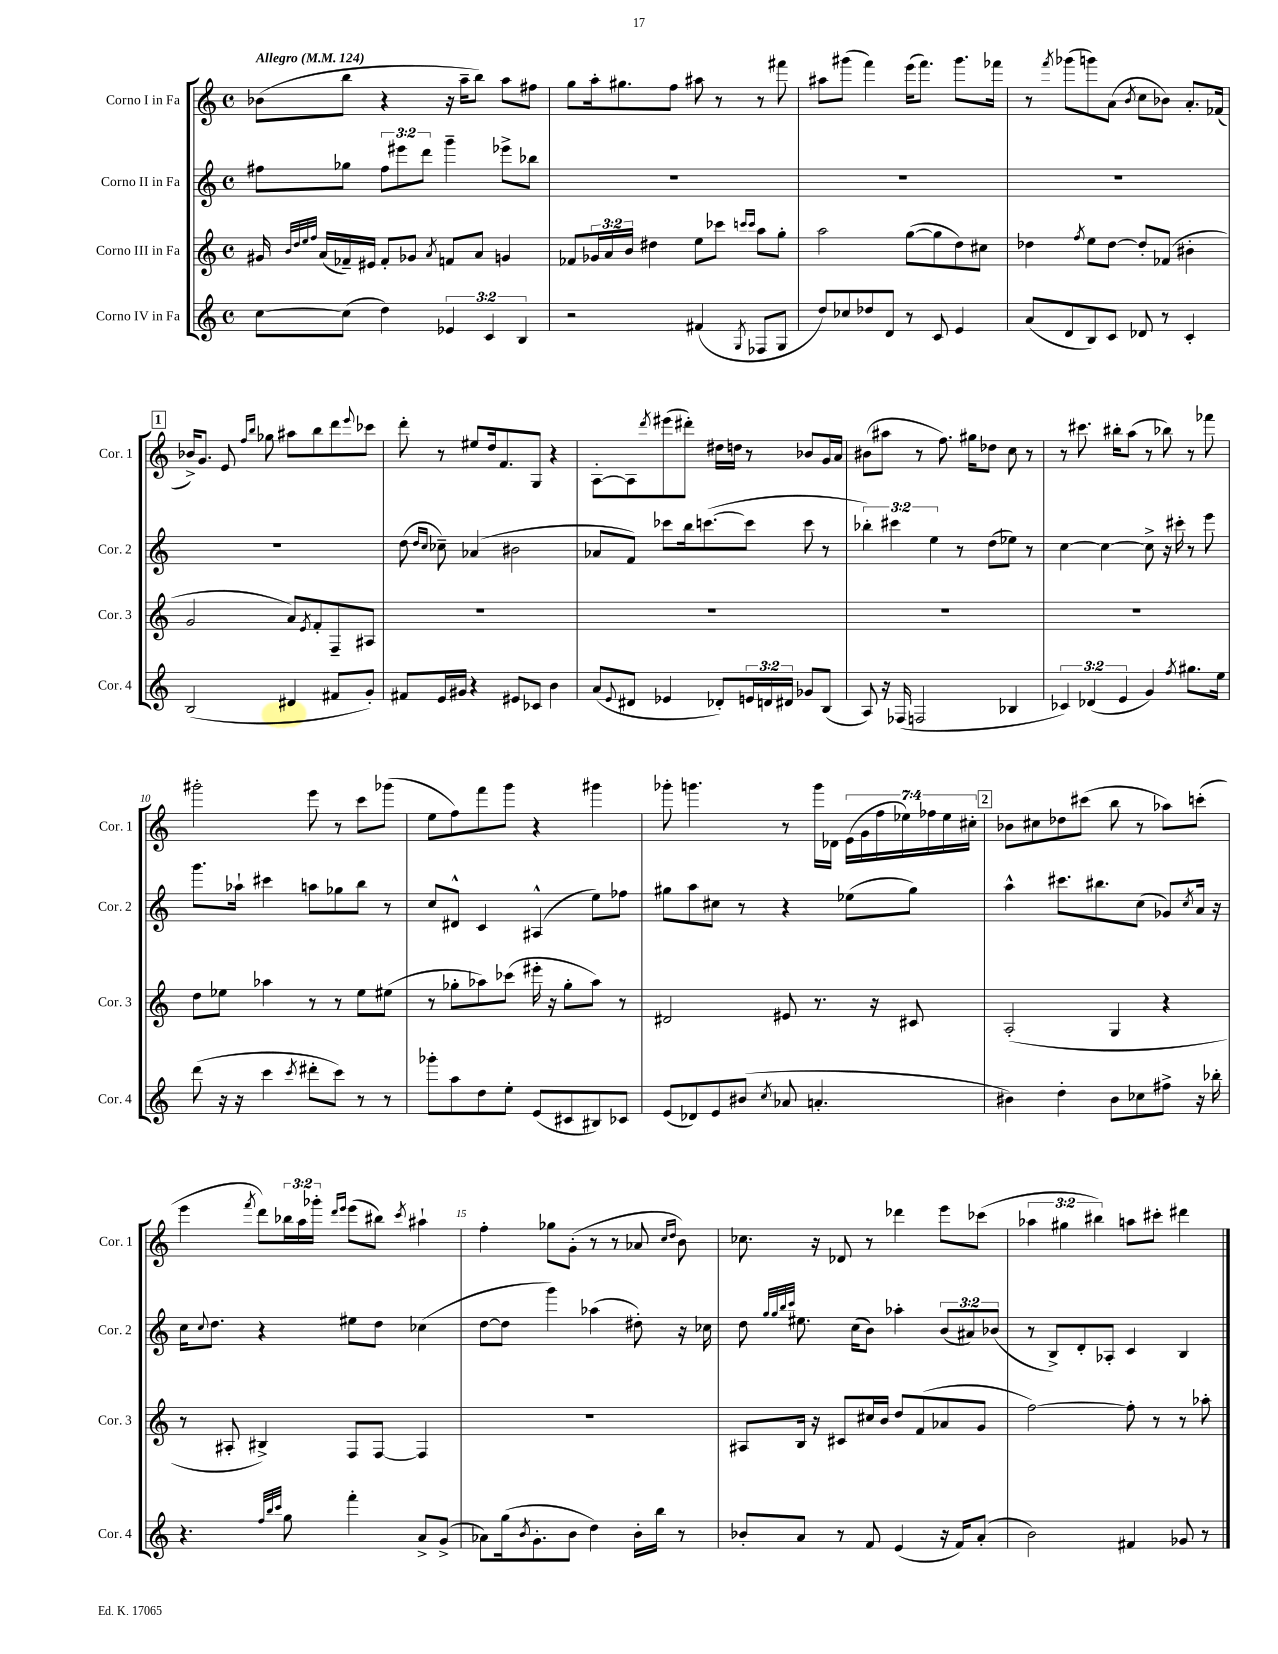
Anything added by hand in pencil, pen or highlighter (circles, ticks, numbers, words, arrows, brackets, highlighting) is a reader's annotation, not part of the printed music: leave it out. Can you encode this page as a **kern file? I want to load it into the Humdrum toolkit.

**kern	**kern	**kern	**kern
*part4	*part3	*part2	*part1
*staff4	*staff3	*staff2	*staff1
*I"Corno IV in Fa	*I"Corno III in Fa	*I"Corno II in Fa	*I"Corno I in Fa
*I'Cor. 4	*I'Cor. 3	*I'Cor. 2	*I'Cor. 1
*clefG2	*clefG2	*clefG2	*clefG2
*k[]	*k[]	*k[]	*k[]
*M4/4	*M4/4	*M4/4	*M4/4
*met(c)	*met(c)	*met(c)	*met(c)
*MM124	*MM124	*MM124	*MM124
=1	=1	=1	=1
!	!	!	!LO:TX:a:B:t=Allegro
[8cc\L	16g#X/	8ff#X\L	(8b-X\L
.	32qqb/LLL	.	.
.	32qqdd/	.	.
.	32qqee/	.	.
.	32qqff/JJJ	.	.
.	(16a/LL	.	.
(8cc\J]	16f-X~/)	8gg-X\J	8bb\J
.	16e#X/JJ	.	.
4dd\)	8f-'/L	12ff#\L	4r
.	.	12eee#X\	.
.	8g-X/J	.	.
.	.	12ddd\J	.
.	8qa/	.	.
6e-X/	8fn/L	4ggg~\	16r
.	.	.	16aa~\KL
.	8a/J	.	8bb\J)
6c/	.	.	.
.	4gn/	8eee-X^\L	8aa\L
6B/	.	.	.
.	.	8bb-X\J	8ff#X\J
=2	=2	=2	=2
2r	8f-X/L	1r	8gg\L
.	24g-X/L	.	16aa'\k
.	24a/	.	.
.	.	.	8.gg#X\
.	24b/JJ	.	.
.	4dd#X\	.	.
.	.	.	8ff\J
(4f#X/	8ee\L	.	8aa#X\
.	8ccc-X\J	.	8r
.	16qqcccn/LL	.	.
8qG/	16qqccc/JJ	.	.
8F-X/L	8aa\L	.	8r
8G/J	8gg'\J	.	8fff#X\
=3	=3	=3	=3
8dd/L)	2aa\	1r	8aa#X\L
8cc-X/	.	.	(8ggg#X\J
8dd-X/	.	.	4fff\)
8d/J	.	.	.
8r	([8gg\L	.	(16eee\KL
.	.	.	8.fff\J)
8c/	8gg\]	.	.
4e/	8dd\)	.	8.ggg#\L
.	8cc#X\J	.	.
.	.	.	16fff-X\Jk
=4	=4	=4	=4
(8a/L	4dd-X\	1r	8r
.	.	.	8qfff/
8d/	.	.	(8ggg-X\L
.	8qff/	.	.
8B/)	8ee\L	.	8gggn\)
8c/J	[8dd-\J	.	(8a\J
.	.	.	8qb/
8d-X/	8dd-'/L]	.	8cc\L
8r	(8f-X/J	.	8b-X\J)
4c'/	4b#X'\	.	8.a'/L
.	.	.	(16f-X/Jk
!!LO:LB:g=z
!!LO:REH:place=s1:t=1
=5	=5	=5	=5
(2B/	2g/	1r	16b-X^/KL)
.	.	.	8.g/J
.	.	.	8e/
.	.	.	16qqff/LL
.	.	.	16qqbb/JJ
.	.	.	8gg-X\
4d#X/	8a/L)	.	8aa#X\L
.	8qe/	.	.
.	8f'/	.	8bb\
8f#X/L	8F~/	.	8ddd\
.	.	.	8qqeee/
8g'/J)	8A#X/J	.	8ccc-X\J
=6	=6	=6	=6
8f#X/L	1r	(8dd\	8ddd'\
.	.	16qqdd/LL	.
.	.	16qqcc/JJ	.
16e/L	.	8cc-X~\)	8r
16g#X/JJ	.	.	.
4r	.	(4a-X/	8ee#X/L
.	.	.	16dd/k
.	.	.	8.f/
8e#X/L	.	2b#X\	.
8c-X/J	.	.	8G/J
4b\	.	.	4r
=7	=7	=7	=7
(8a/L	1r	8a-X/L	[8A'\L
8qqe/	.	.	.
8d#X/J	.	8f/J)	8A\]
.	.	.	8qddd/
4e-X/	.	8ccc-X\L	(8eee#X\
.	.	16bb\k	8ddd#X'\J)
.	.	([8.cccn\	.
8d-X'/L)	.	.	16dd#X\LL
.	.	.	16ddn\JJ
24en/L	.	8ccc\J]	8r
24dn/	.	.	.
24d#X/JJ	.	.	.
8g-X/L	.	8ccc\	8b-X/L
(8B/J	.	8r	16g/L
.	.	.	16a/JJ
=8	=8	=8	=8
8A/)	1r	6bb-X'\)	(8b#X\L
16r	.	.	8aa#X\J
.	.	6ccc#X\	.
(16F-X/	.	.	.
2Fn/	.	.	8r
.	.	6ee\	.
.	.	.	8.ff\)
.	.	8r	.
.	.	.	16gg#X\KL
.	.	(8dd\L	8dd-X\J
4B-X/	.	8ee-X\J)	8cc\
.	.	8r	8r
=9	=9	=9	=9
6c-X/)	1r	[4cc\	8r
.	.	.	8.ccc#X\
(6d-X/	.	.	.
.	.	4cc\_	.
.	.	.	16bb#X'\KL
6e/	.	.	.
.	.	.	(8aa\J
4g/)	.	8cc^\]	8r
.	.	16r	8bb-X\)
.	.	16ccc#X'\	.
8qff/	.	.	.
8.gg#X\L	.	8r	8r
.	.	8eee\	8fff-X\
16ee\Jk	.	.	.
!!LO:LB:g=z
=10	=10	=10	=10
(8ddd\	8dd\L	8.ggg\L	2ggg#X'\
16r	8ee-X\J	.	.
16r	.	16aa-X`\Jk	.
4ccc\	4aa-X\	4ccc#X\	.
8qccc/	.	.	.
8ddd#X'\L	8r	8aan\L	8eee\
8ccc\J)	8r	8gg-X\	8r
8r	8ee-\L	8bb\J	8ccc\L
8r	(8ee#X\J	8r	(8ggg-X\J
=11	=11	=11	=11
8ggg-X'\L	8r	8cc/L	8ee\L
8aa\	8gg-X'\L	8d#X^^/J	8ff\)
8dd\	8aa-X\)	4c/	8fff\
8ee'\J	(8ccc-X\J	.	8ggg\J
(8e/L	16eee#X'\	(4A#X^^/	4r
.	16r	.	.
8c#X/	8gg-'\L	.	.
8B#X/)	8aa-\J)	8ee\L)	4ggg#X\
8c-X/J	8r	8ff-X\J	.
=12	=12	=12	=12
(8e/L	2d#X/	8gg#X\L	8ggg-X'\
8d-X/)	.	8aa\	4.gggn\
8e/	.	8cc#X\J	.
(8b#X/J	.	8r	.
8qcc/	.	.	.
8a-X/	8e#X/	4r	8r
4.an'/	8.r	.	16ggg\LL
.	.	.	16d-X\JJ
.	.	(8ee-X\L	(28e\LL
.	.	.	28g\
.	16r	.	.
.	.	.	28ff\
.	.	.	28ee-X\)
.	8c#X/	8gg#\J)	.
.	.	.	28ff-X\
.	.	.	28ee-\
.	.	.	28cc#X'\JJ
!!LO:REH:place=s1:t=2
=13	=13	=13	=13
4b#X\)	(2A'/	4aa^^\	8b-X\L
.	.	.	8cc#X\
4dd'\	.	8.ccc#X\L	8dd-X\
.	.	.	(8ccc#X\J
.	.	8.bb#X\	.
8b#\L	4G/	.	8bb\
8cc-X\	.	(8cc\J	8r
8ff#X^\J	4r	8g-X/L)	8aa-X\L)
.	.	8qcc/	.
16r	.	16a/Jk	(8cccn'\J
16bb-X'\	.	16r	.
!!LO:LB:g=z
=14	=14	=14	=14
4.r	8r	16cc\KL	4eee\
.	.	8qqcc/	.
.	.	8.dd\J	.
.	8A#X'/	.	.
.	.	.	8qfff/
.	4B#X^/)	4r	8ddd\L)
32qqff/LLL	.	.	.
32qqbb/	.	.	.
32qqccc/JJJ	.	.	.
8gg\	.	.	24bb-X\L
.	.	.	24aa\
.	.	.	24ggg-X'\JJ
.	.	.	16qqddd/LL
.	.	.	16qqeee/JJ
4fff'\	8F/L	8ee#X\L	(8eee\L
.	[8F/J	8dd\J	8bb#X\J)
.	.	.	8qccc/
8a^/L	4F/]	(4cc-X\	4aa#X`\
(8g^/J	.	.	.
=15	=15	=15	=15
8a-X\L)	1r	[8dd\L	4ff'\
(16gg\k	.	8dd\J]	.
8qb/	.	.	.
8.g'\	.	.	.
.	.	4ggg\)	8gg-X\L
8b\J	.	.	(8g'\J
4dd\)	.	(4aa-X\	8r
.	.	.	8r
16b'\LL	.	8dd#X'\)	8a-X/
16bb\JJ	.	.	.
.	.	.	16qqcc/LL
.	.	.	16qqdd/JJ
8r	.	16r	8b\)
.	.	16cc-X\	.
=16	=16	=16	=16
8b-X'/L	8A#X/L	8dd\	8.cc-X\
.	.	32qqgg/LLL	.
.	.	32qqgg/	.
.	.	32qqbb/	.
.	.	32qqccc/JJJ	.
8a/J	16B/Jk	8.ee#X\	.
.	16r	.	16r
8r	8c#X/L	.	8d-X/
.	.	(16cc\KL	.
8f/	16cc#X/L	8b\J)	8r
.	16b/JJ	.	.
(4e/	8dd/L	4aa-X'\	4ddd-X\
.	(8f/	.	.
16r	8a-X/	(12b/L	8eee\L
16f/KL)	.	.	.
.	.	12a#X/)	.
(8a'/J	8g/J	.	(8ccc-X\J
.	.	(12b-X/J	.
=17	=17	=17	=17
2b\)	[2ff\)	8r	6aa-X\
.	.	8B^/L)	.
.	.	.	6gg#X\
.	.	8d'/	.
.	.	.	6bb#X\)
.	.	8A-X'/J	.
4f#X/	8ff'\]	4c/	8aan\L
.	8r	.	8ccc#X'\J
8g-X/	8r	4B/	4ddd#X\
8r	8aa-X'\	.	.
==	==	==	==
*-	*-	*-	*-
